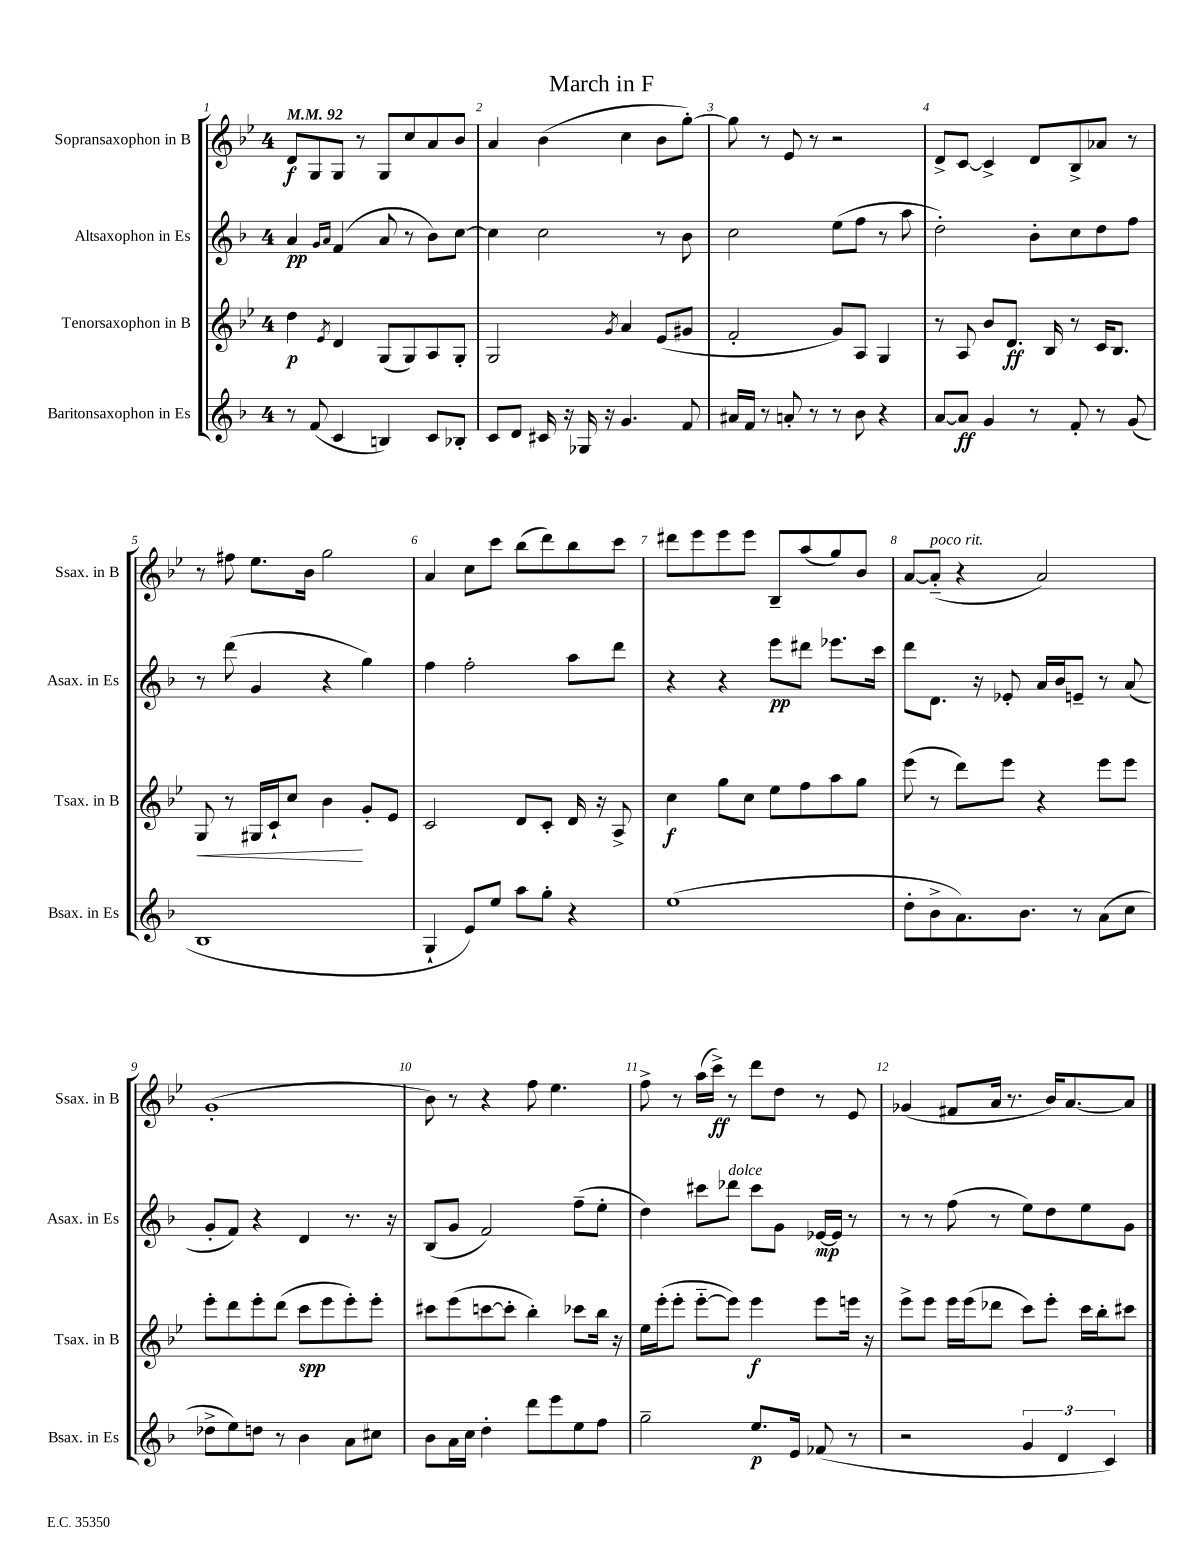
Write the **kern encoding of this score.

**kern	**kern	**kern	**kern
*staff4	*staff3	*staff2	*staff1
*clefG2	*clefG2	*clefG2	*clefG2
*k[b-]	*k[b-e-]	*k[b-]	*k[b-e-]
*M4/4	*M4/4	*M4/4	*M4/4
*MM92	*MM92	*MM92	*MM92
8r	4dd\	4a/	8d/L
(8f/	.	.	8G/
.	.	16qqg/LL	.
.	8qe-/	16qqa/JJ	.
4c/	4d/	(4f/	8G/J
.	.	.	8r
4B/)	(8G/L	8a/	8G/L
.	8G/)	8r	8cc/
8c/L	8A/	8b-\L)	8a/
8B-'/J	8G'/J	[8cc\J	8b-/J
=	=	=	=
8c/L	2G/	4cc\]	4a/
8d/J	.	.	.
16c#/	.	2cc\	(4b-\
16r	.	.	.
16G-/	.	.	.
16r	.	.	.
.	8qg/	.	.
4.g/	4a/	.	4cc\
.	(8e-/L	8r	8b-\L
8f/	8g#/J	8b-\	[8gg'\J)
=	=	=	=
16a#/LL	2f'/	2cc\	8gg\]
16f/JJ	.	.	.
8r	.	.	8r
8a'/	.	.	8e-/
8r	.	.	8r
8r	8g/L)	(8ee\L	2r
8b-\	8A/J	8ff\J	.
4r	4G/	8r	.
.	.	8aa\	.
=	=	=	=
[8a/L	8r	2dd'\)	8d^/L
8a/]J	8A/	.	[8c/J
4g/	8b-/L	.	4c^/]
.	8.d/J	.	.
8r	.	8b-'\L	8d/L
.	16B-/	.	.
8f'/	8r	8cc\	8B-^/
8r	16c/LK	8dd\	8a-/J
.	8.B-/J	.	.
(8g/	.	8ff\J	8r
=	=	=	=
1B-	8G/	8r	8r
.	8r	(8ddd\	8ff#\
.	16G#/LL	4g/	8.ee-\L
.	16c`/J	.	.
.	8cc/J	.	.
.	.	.	16b-\Jk
.	4b-\	4r	2gg\
.	8g'/L	4gg\)	.
.	8e-/J	.	.
=	=	=	=
4G`/	2c/	4ff\	4a/
8e/L)	.	2ff'\	8cc\L
8ee/J	.	.	8ccc\J
8aa\L	8d/L	.	(8bb-\L
8gg'\J	8c'/J	.	8ddd\)
4r	16d/	8aa\L	8bb-\
.	16r	.	.
.	8A^/	8ddd\J	8ccc\J
=	=	=	=
(1ee	4cc\	4r	8ddd#\L
.	.	.	8eee-\
.	8gg\L	4r	8eee-\
.	8cc\J	.	8eee-\J
.	8ee-\L	8eee\L	8B-~/L
.	8ff\	8ddd#\J	(8aa/
.	8aa\	8.eee-\L	8gg/)
.	8gg\J	.	8b-/J
.	.	16ccc\Jk	.
=	=	=	=
8dd'\L	(8eee-\	8ddd\L	[8a/L
8b-^\	8r	8.d\J	(8a'~/]J
8.a\)	8ddd\L)	.	4r
.	.	16r	.
.	8eee-\J	8e-'/	.
8.b-\J	.	.	.
.	4r	16a/LL	2a/)
.	.	16b-/J	.
8r	.	8e~/J	.
(8a\L	8eee-\L	8r	.
8cc\J	8eee-\J	(8a/	.
=	=	=	=
8dd-^\L	8eee-'\L	8g'/L	(1g'
8ee\)	8ddd\	8f/J)	.
8dd\J	8eee-'\	4r	.
8r	(8ddd\J	.	.
4b-\	8ccc\L	4d/	.
.	8eee-\	.	.
8a\L	8eee-'\)	8.r	.
8cc#\J	8eee-'\J	.	.
.	.	16r	.
=	=	=	=
8b-\L	8ccc#\L	(8B-/L	8b-\)
16a\L	(8eee-\	8g/J	8r
16cc\JJ	.	.	.
4dd'\	[8ccc\	2f/)	4r
.	8ccc'\]J	.	.
8ddd\L	4bb-'\)	.	8ff\
8eee\	.	.	4.ee-\
8ee\	8ccc-\L	(8ff~\L	.
8ff\J	16bb-\Jk	8ee'\J	.
.	16r	.	.
=	=	=	=
2gg~\	16ee-\LL	4dd\)	8ff^\
.	(16eee-'\J	.	.
.	8eee-'\J	.	8r
.	[8eee-'~\L	8ccc#\L	(16aa\LL
.	.	.	16ccc^\JJ)
.	8eee-\]J)	8ddd-\J	8r
8.ee/L	4eee-\	8ccc#\L	8ddd\L
.	.	8g\J	8dd\J
16e/Jk	.	.	.
(8f-/	8eee-\L	[16e-/LL	8r
.	.	16e-/]JJ	.
8r	16eee\Jk	8r	8e-/
.	16r	.	.
=	=	=	=
2r	8eee-^\L	8r	(4g-/
.	8eee-\J	8r	.
.	16eee-\LL	(8ff\	8f#/L
.	(16eee-\J	.	.
.	8ddd-\J	8r	16a/Jk
.	.	.	8.r
6g/	8ccc\L)	8ee\L)	.
.	8eee-'\J	8dd\	16b-/LK)
6d/	.	.	.
.	.	.	[8.a/
.	16ccc\LL	8ee\	.
.	16bb-'\J	.	.
6c/)	.	.	.
.	8ccc#\J	8g\J	8a/]J
==	==	==	==
*-	*-	*-	*-
